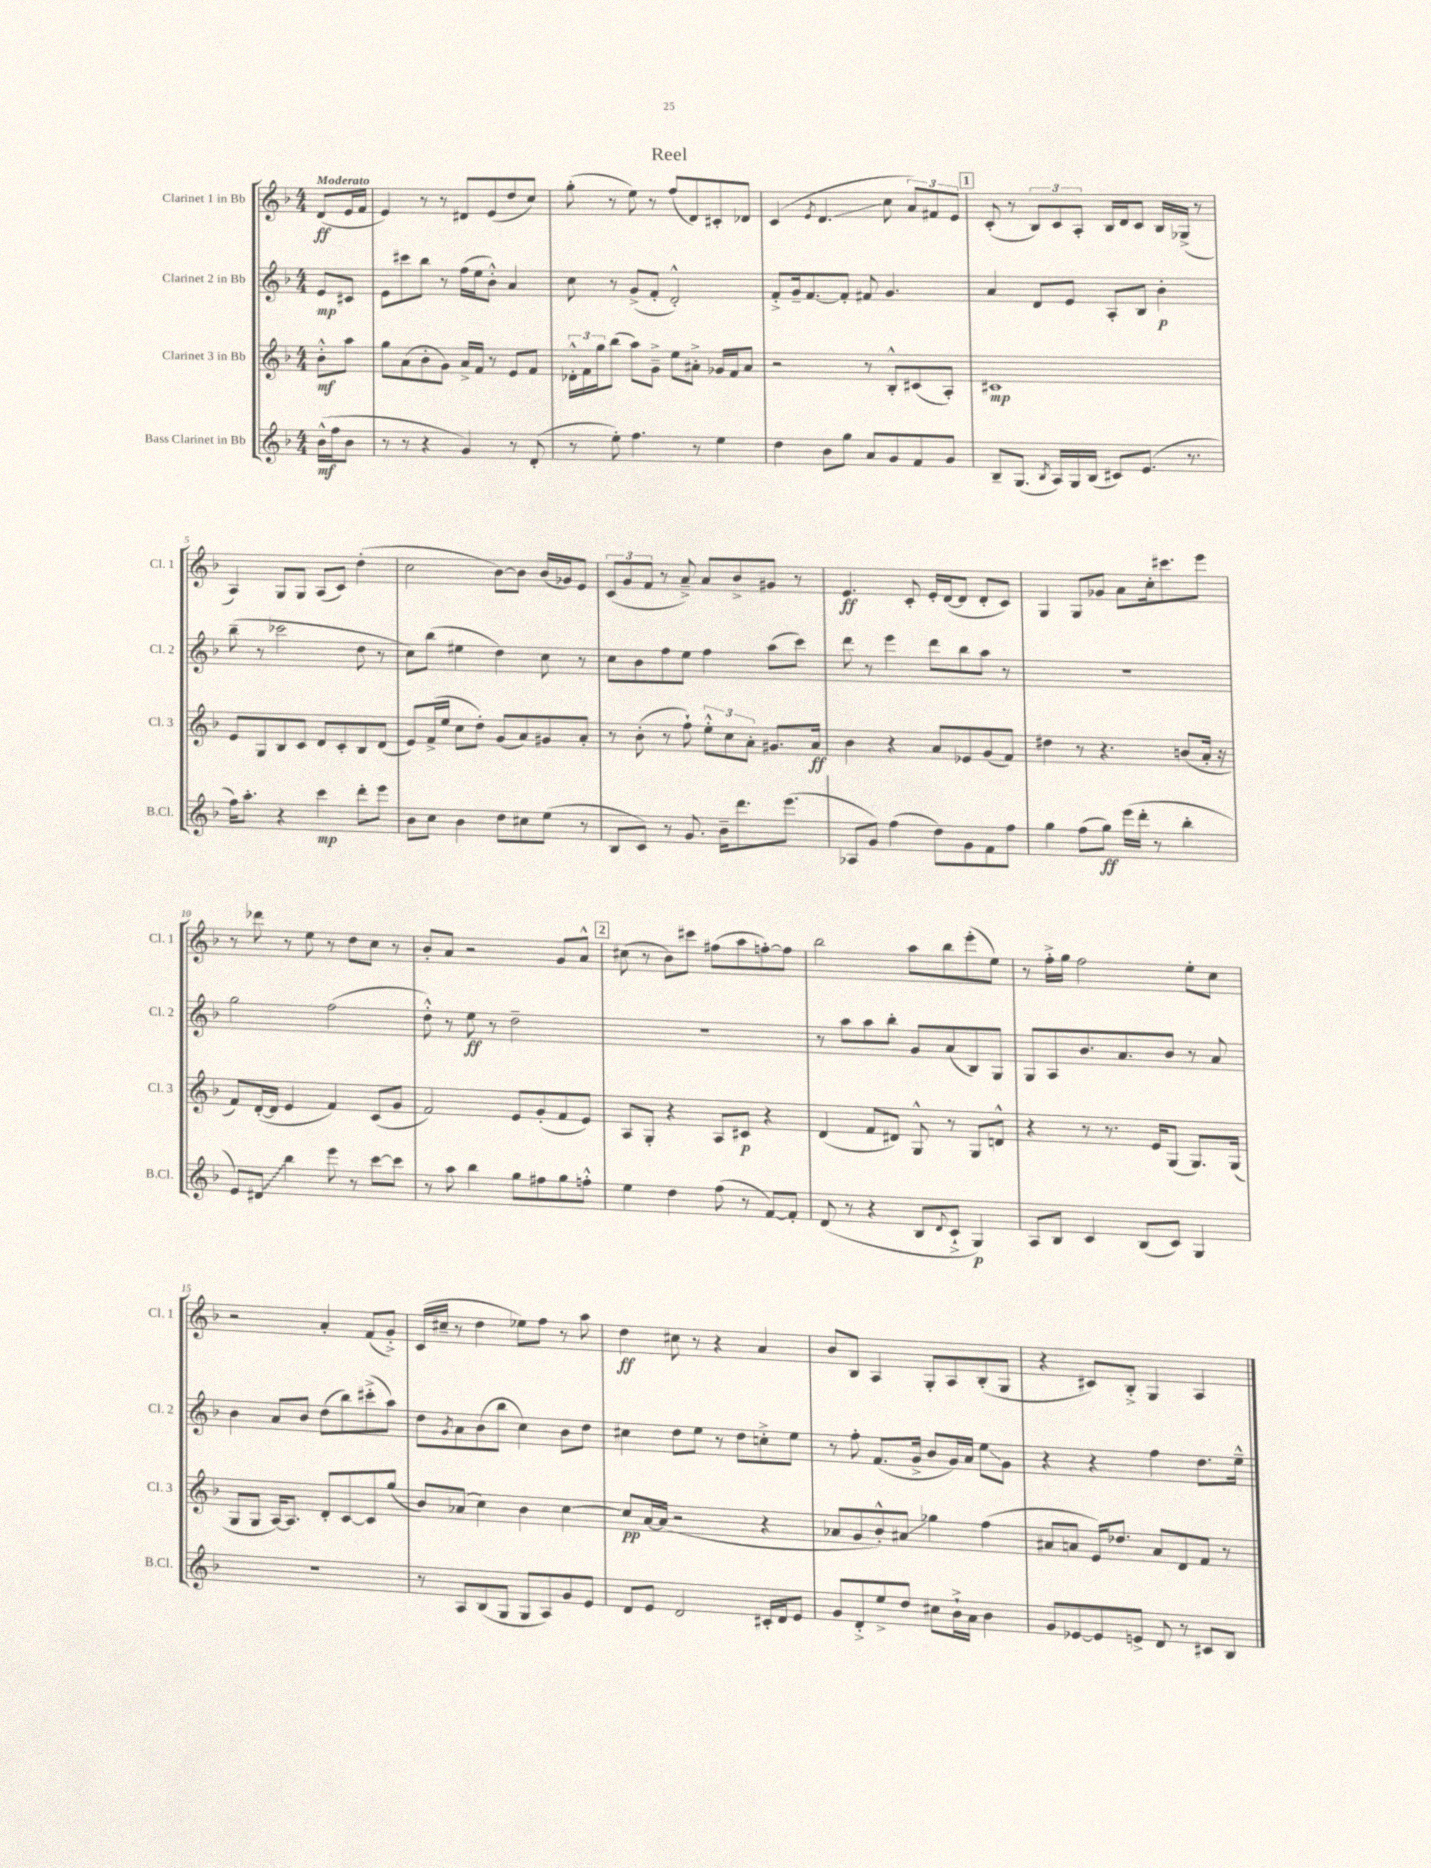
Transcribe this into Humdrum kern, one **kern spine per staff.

**kern	**kern	**kern	**kern
*staff4	*staff3	*staff2	*staff1
*clefG2	*clefG2	*clefG2	*clefG2
*k[b-]	*k[b-]	*k[b-]	*k[b-]
*M4/4	*M4/4	*M4/4	*M4/4
(16b-^^	8b-'^^	8e	(8d
16ff	.	.	.
8b-	8aa	8c#	16e
.	.	.	16f
=	=	=	=
8r	8gg	8e	4e)
8r	(8a	8ccc#	.
4r	8b-'	8bb-	8r
.	8g)	8r	8r
4g)	16a^	(16ff	8d#
.	16f	16ee	.
.	8r	8b-'^^)	(8e
8r	8e	4a	8dd
(8d'	8f	.	8cc)
=	=	=	=
8r	24d-'^^	8cc	(8gg'
.	24f	.	.
.	24gg	.	.
8ee')	(8bb-	8r	8r
4.ff	8aa)	(8g^	8ee)
.	8g~^	8f'	8r
.	8ee	2d'^^)	(8ff
8r	8a#'^	.	8d)
4ee	16g-	.	8c#'
.	16f	.	.
.	8a#	.	8d-
=	=	=	=
4dd	2r	8f'^	(4c
.	.	16g~	.
.	.	[8.f	.
.	.	.	8qe
8b-	.	.	4.d
8gg	.	8f']	.
8a	8r	8f#	.
8g	8B-'^^	4.g	8cc
8f	(8c#	.	12a)
.	.	.	12f#
8g	8A')	.	.
.	.	.	12e
=	=	=	=
8B-~	1c#	4a	(8c'
(8.G	.	.	8r
.	.	8d	12B-)
8qB-	.	.	.
16A)	.	.	.
.	.	.	12c
16G	.	8e	.
.	.	.	12A'
(16B-	.	.	.
8c#)	.	8A'	16B-
.	.	.	16d
(8.e	.	8B-	8c
.	.	4b-'	16B-
8.r	.	.	(16G-^
.	.	.	8r
=	=	=	=
16ff)	8e	(8bb-~	4A)
8.aa'	.	.	.
.	8G	8r	.
4r	8B-	2ccc-	8G
.	8c	.	8G
4ccc	8d	.	(8A
.	8c'	.	8c)
8ddd'	8B-	8dd	(4dd'
8eee	(8d	8r	.
=	=	=	=
8b-	8e)	8cc)	2cc
8cc	(16f^	(8bb-	.
.	16ee	.	.
4b-	8cc	4ee#	.
.	8dd')	.	.
8dd	(8g	4dd)	[8b-)
8cc#	8a)	.	8b-]
(8ee	8g#	8cc	(16b-
.	.	.	16g-)
8r	8a'	8r	8e
=	=	=	=
8B-	8r	8cc	(12c
.	.	.	12g
8c)	(8b-'	8b-	.
.	.	.	12f
8r	8r	8ff	8r
8.g	8ff`)	8ee	8a~^)
.	12ee'^^	4ff	8a
16b-~	.	.	.
.	12cc	.	.
8.ddd	.	.	8b-^
.	12a'	.	.
.	8.g#	(8aa	8g#
(8.eee	.	.	.
.	.	8ccc)	8r
.	16a	.	.
=	=	=	=
8A-	4b-	8ddd	4.e
8g)	.	8r	.
(4ff	4r	4eee	.
.	.	.	8c'
8dd)	8a	8ddd	16e'
.	.	.	([16d
8g	8e-	8bb-	8d]
8f	(8g	8aa	8d'
8ff	8f)	8r	8c)
=	=	=	=
4gg	4dd#	1r	4G
(8ff	8r	.	8G
8gg)	4.r	.	8g-
(16eee	.	.	8a
16ddd'	.	.	.
8r	.	.	16cc'
.	.	.	8.ccc#
4bb-'	(8b	.	.
.	16a'	.	8eee
.	16r	.	.
=	=	=	=
8e)	8f)	2gg	8r
8d#	([16d'	.	8ddd-
.	16d]	.	.
4bb-	4e	.	8r
.	.	.	8ee
8eee	4f)	(2ff	8r
8r	.	.	8dd
[8ccc	(8c	.	8cc
8ccc]	8g	.	8r
=	=	=	=
8r	2f)	8dd'^^)	8b-'
8aa	.	8r	8a
4bb-	.	8ee	2r
.	.	8r	.
8gg	8e	2dd~	.
8ff#	(8g'	.	.
8gg	8f	.	8g
8ff'^^	8e)	.	8a^^
=	=	=	=
4ee	8A	1r	(8cc#
.	8G'	.	8r
4dd	4r	.	8b-)
.	.	.	8ccc#
(8ff	8A	.	(8ff#
8r	8c#	.	8aa
[8f)	4r	.	[8ff')
8f']	.	.	8ff]
=	=	=	=
(8d	(4d	8r	2bb-
8r	.	8aa	.
4r	8f	8aa	.
.	8d#)	8bb-'	.
8B-	8G^^	8g	8aa
8qqd	.	.	.
8c`^	8r	(8a	8bb-
4G)	8G	8B-)	(8eee'
.	8d^^	8G	8ee)
=	=	=	=
8A	4r	8G	8r
8B-	.	8A	16ff'^
.	.	.	16gg
4c	8r	8.b-	2ff
.	8.r	.	.
.	.	8.a	.
(8B-	.	.	.
.	16e	.	.
8c)	(8G	8b-	.
4G	8.G)	8r	8ee'
.	.	8a	8cc
.	(16G	.	.
=	=	=	=
1r	8G	4b-	2r
.	8G	.	.
.	[16A)	8a	.
.	8.A]	.	.
.	.	8b-	.
.	8d'	(8dd	4a'
.	[8c	8bb-)	.
.	8c]	(8ccc#'^	(8f
.	(8gg	8aa)	8g'^)
=	=	=	=
8r	8b-)	8dd	(16c
.	.	.	16cc#~
.	.	8qg	.
8A	(8a-	8a	8r
(8B-	4cc)	(8b-	4dd
8G	.	8bb-	.
8G	4b-	4cc)	8ee-)
8A)	.	.	8ff
8g	[4cc	8b-	8r
8e	.	8dd	8aa
=	=	=	=
8d	8cc]	4cc#	4dd
8e	[16a	.	.
.	(16a]	.	.
2d	2r	8dd	8cc#
.	.	8ee	8r
.	.	8r	4r
.	.	8dd	.
16c#'	4r	8cc'^	4a
16d	.	.	.
8e	.	8ee	.
=	=	=	=
8g	8a-	8r	8b-
8d'^	8g	8ff'	8B-
8ee^	8b-'^^)	(8.f	4A
8dd	8a#	.	.
.	.	16g^	.
8cc#	4gg-	8b-	8G'
16b-`^	.	16g)	8A
16a	.	16a	.
4b-	(4ff	8ee	(8B-'
.	.	8g	8G
=	=	=	=
8g	8a#	4r	4r
[8e-	8a	.	.
8e-]	16e)	4r	8c#)
.	8.dd-	.	.
8e^	.	.	8B-'^
8d	8a	4ff	4G
8r	8d	.	.
8c#	8f	8.dd	4A
8B-	8r	.	.
.	.	16ee~^^	.
==	==	==	==
*-	*-	*-	*-
